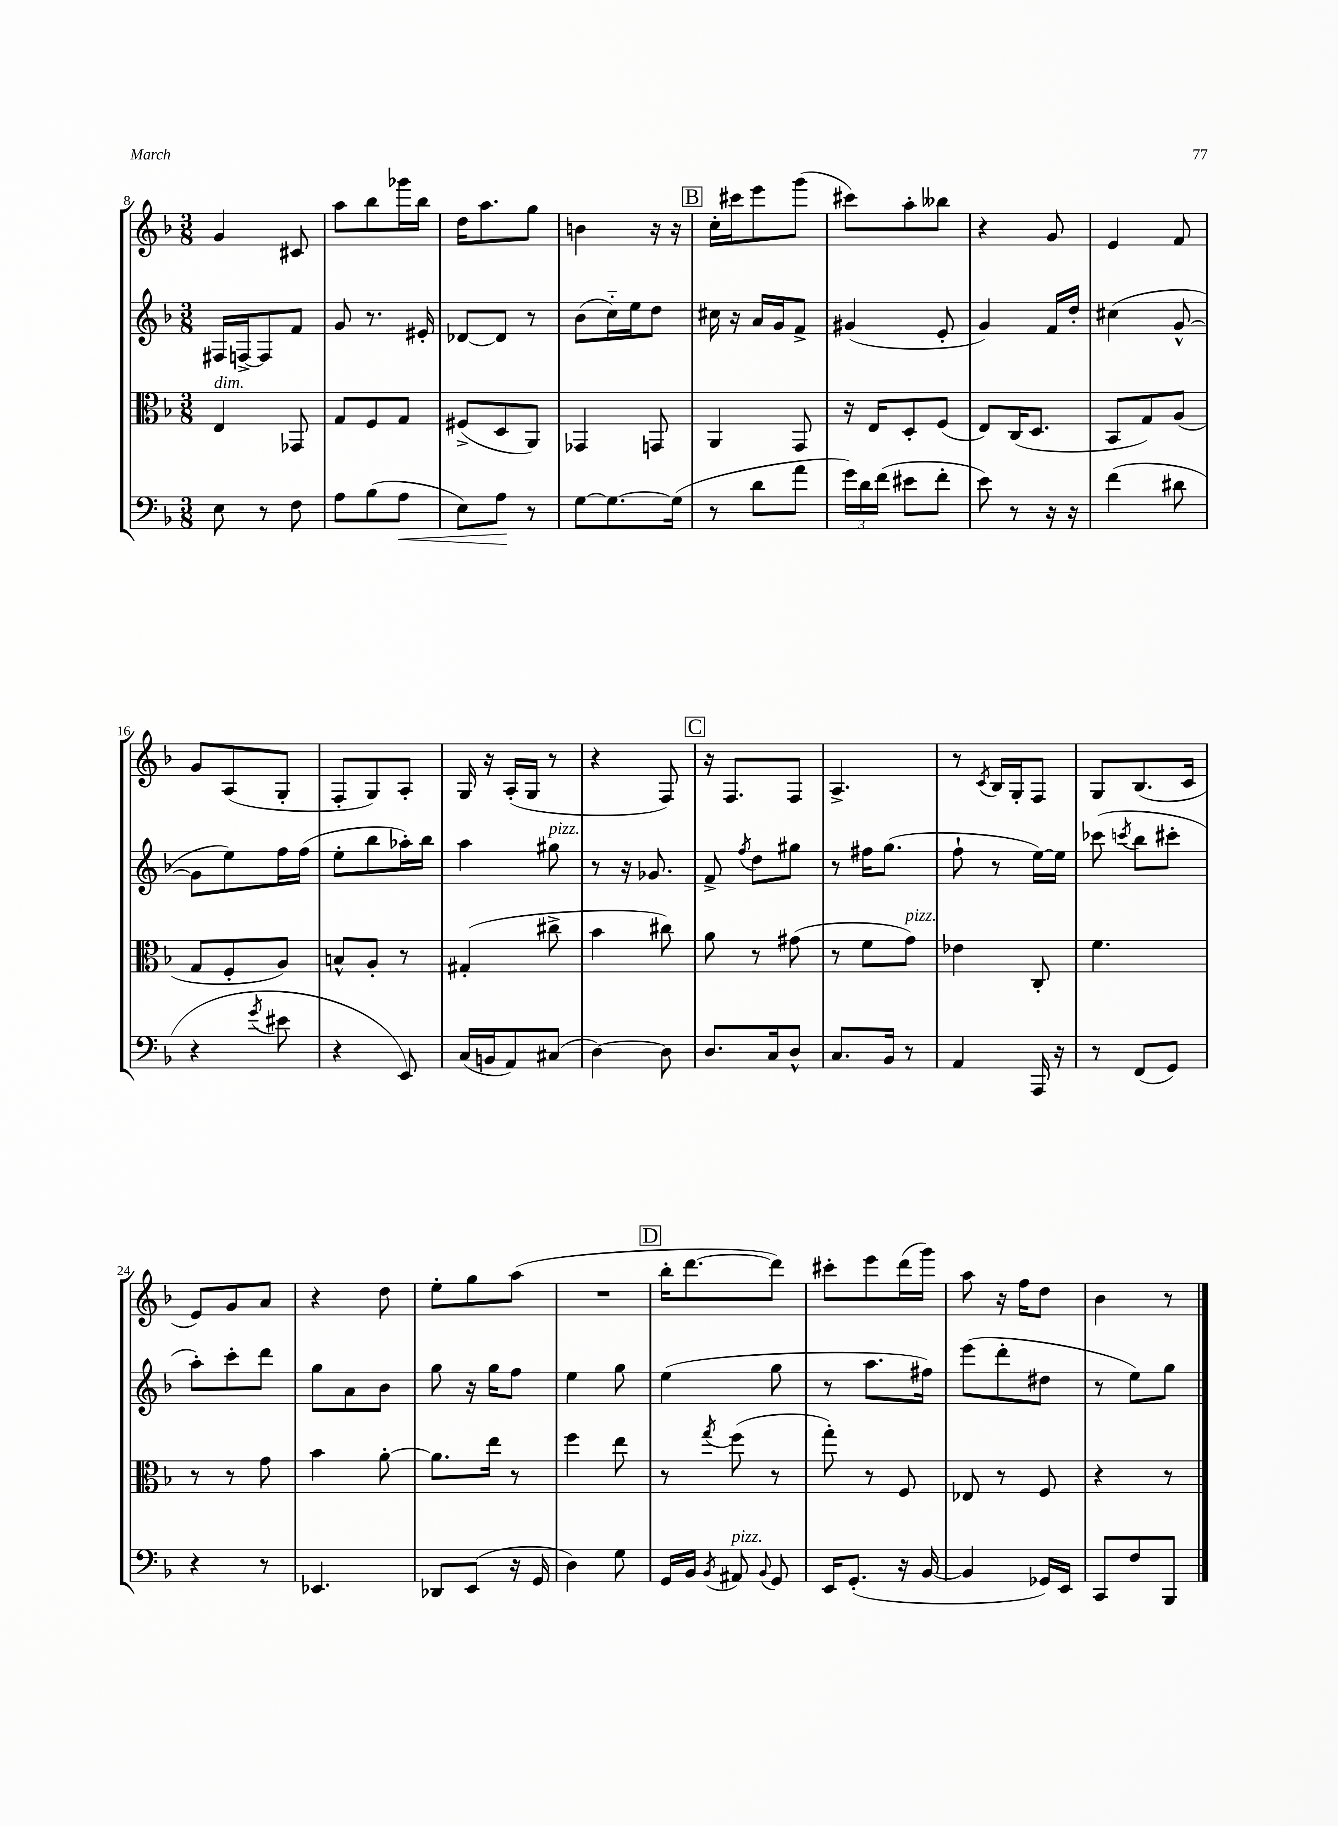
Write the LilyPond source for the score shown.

<<
\new StaffGroup <<
\new Staff = "s0" {
    \clef treble \key f \major \numericTimeSignature \time 3/8
    \autoBeamOff g'4 cis'8 |
    a''8[ bes''8 ges'''16 bes''16] |
    d''16[ a''8. g''8] |
    b'4 r16 r16 |
    \mark \markup { \box "B" } c''16[-. cis'''16 e'''8 g'''8]( |
    cis'''8[) a''8-. beses''8] |
    r4 g'8 |
    e'4 f'8 |
    g'8[ a8( g8]-. |
    f8[-. g8) a8]-. |
    g16 r16 a16[-.( g16] r8 |
    r4 f8) |
    \mark \markup { \box "C" } r16 f8.[ f8] |
    a4.-> |
    r8 \acciaccatura { c'8 } bes16[ g16-. f8] |
    g8[ bes8.( c'16] |
    e'8[) g'8 a'8] |
    r4 d''8 |
    e''8[-. g''8 a''8]( |
    R4. |
    \mark \markup { \box "D" } bes''16[-. d'''8.~ d'''8]) |
    cis'''8[-. e'''8 d'''16( g'''16]) |
    a''8 r16 f''16[ d''8] |
    bes'4 r8 \bar "|." |
}
\new Staff = "s1" {
    \clef treble \key f \major \numericTimeSignature \time 3/8
    \autoBeamOff fis16[ f16~-> f8 f'8] |
    g'8 r8. eis'16-. |
    des'8[~ des'8] r8 |
    bes'8[( c''16-_) e''16 d''8] |
    \mark \markup { \box "B" } cis''16 r16 a'16[ g'16 f'8]-> |
    gis'4( e'8-. |
    g'4) f'16[ d''16]-. |
    cis''4( g'8~-^ |
    g'8[ e''8) f''16 f''16]( |
    e''8[-. bes''8 aes''16-.) bes''16] |
    a''4 gis''8^\markup { \italic "pizz." } |
    r8 r16 ges'8. |
    \mark \markup { \box "C" } f'8-> \acciaccatura { f''8 } d''8[ gis''8] |
    r8 fis''16[ g''8.]( |
    f''8-! r8 e''16[~) e''16] |
    ces'''8( \acciaccatura { c'''8 } bes''8[ cis'''8]-. |
    a''8[-.) c'''8-. d'''8] |
    g''8[ a'8 bes'8] |
    g''8 r16 g''16[ f''8] |
    e''4 g''8 |
    \mark \markup { \box "D" } e''4( g''8 |
    r8 a''8.[ fis''16]) |
    e'''8[( d'''8-. dis''8] |
    r8 e''8[) g''8] \bar "|." |
}
\new Staff = "s2" {
    \clef alto \key f \major \numericTimeSignature \time 3/8
    \autoBeamOff e4^\markup { \italic "dim." } ges,8 |
    g8[ f8 g8] |
    fis8[->( d8 a,8]) |
    ges,4 g,8 |
    \mark \markup { \box "B" } a,4 g,8 |
    r16 e16[ d8-. f8]( |
    e8[) c16( d8.] |
    bes,8[ g8) a8]( |
    g8[ f8-. a8]) |
    b8[-^ a8]-. r8 |
    gis4-.( cis''8-> |
    bes'4 cis''8) |
    \mark \markup { \box "C" } a'8 r8 gis'8( |
    r8 f'8[ g'8]^\markup { \italic "pizz." }) |
    ees'4 c8-. |
    f'4. |
    r8 r8 g'8 |
    bes'4 a'8~-. |
    a'8.[ e''16] r8 |
    f''4 e''8 |
    \mark \markup { \box "D" } r8 \acciaccatura { g''8 } f''8( r8 |
    g''8-.) r8 f8 |
    ees8 r8 f8 |
    r4 r8 \bar "|." |
}
\new Staff = "s3" {
    \clef bass \key f \major \numericTimeSignature \time 3/8
    \autoBeamOff e8 r8 f8 |
    a8[ bes8( a8]\< |
    e8[) a8]\! r8 |
    g8[~ g8.~ g16]( |
    \mark \markup { \box "B" } r8 d'8[ a'8] |
    \tuplet 3/2 { g'16[) d'16 f'16]( } eis'8[ f'8]-. |
    e'8) r8 r16 r16 |
    f'4( dis'8 |
    r4 \acciaccatura { g'8 } eis'8 |
    r4 e,8) |
    c16[( b,16 a,8) cis8]( |
    d4~) d8 |
    \mark \markup { \box "C" } d8.[ c16 d8]-^ |
    c8.[ bes,16] r8 |
    a,4 a,,16 r16 |
    r8 f,8[( g,8]) |
    r4 r8 |
    ees,4. |
    des,8[ e,8]( r16 g,16 |
    d4) g8 |
    \mark \markup { \box "D" } g,16[ bes,16] \acciaccatura { bes,8 } ais,8^\markup { \italic "pizz." } \appoggiatura { bes,8 } g,8 |
    e,16[ g,8.]-.( r16 bes,16~ |
    bes,4 ges,16[) e,16] |
    c,8[ f8 bes,,8] \bar "|." |
}
>>
>>
\layout { \context { \Score currentBarNumber = #8 } }
